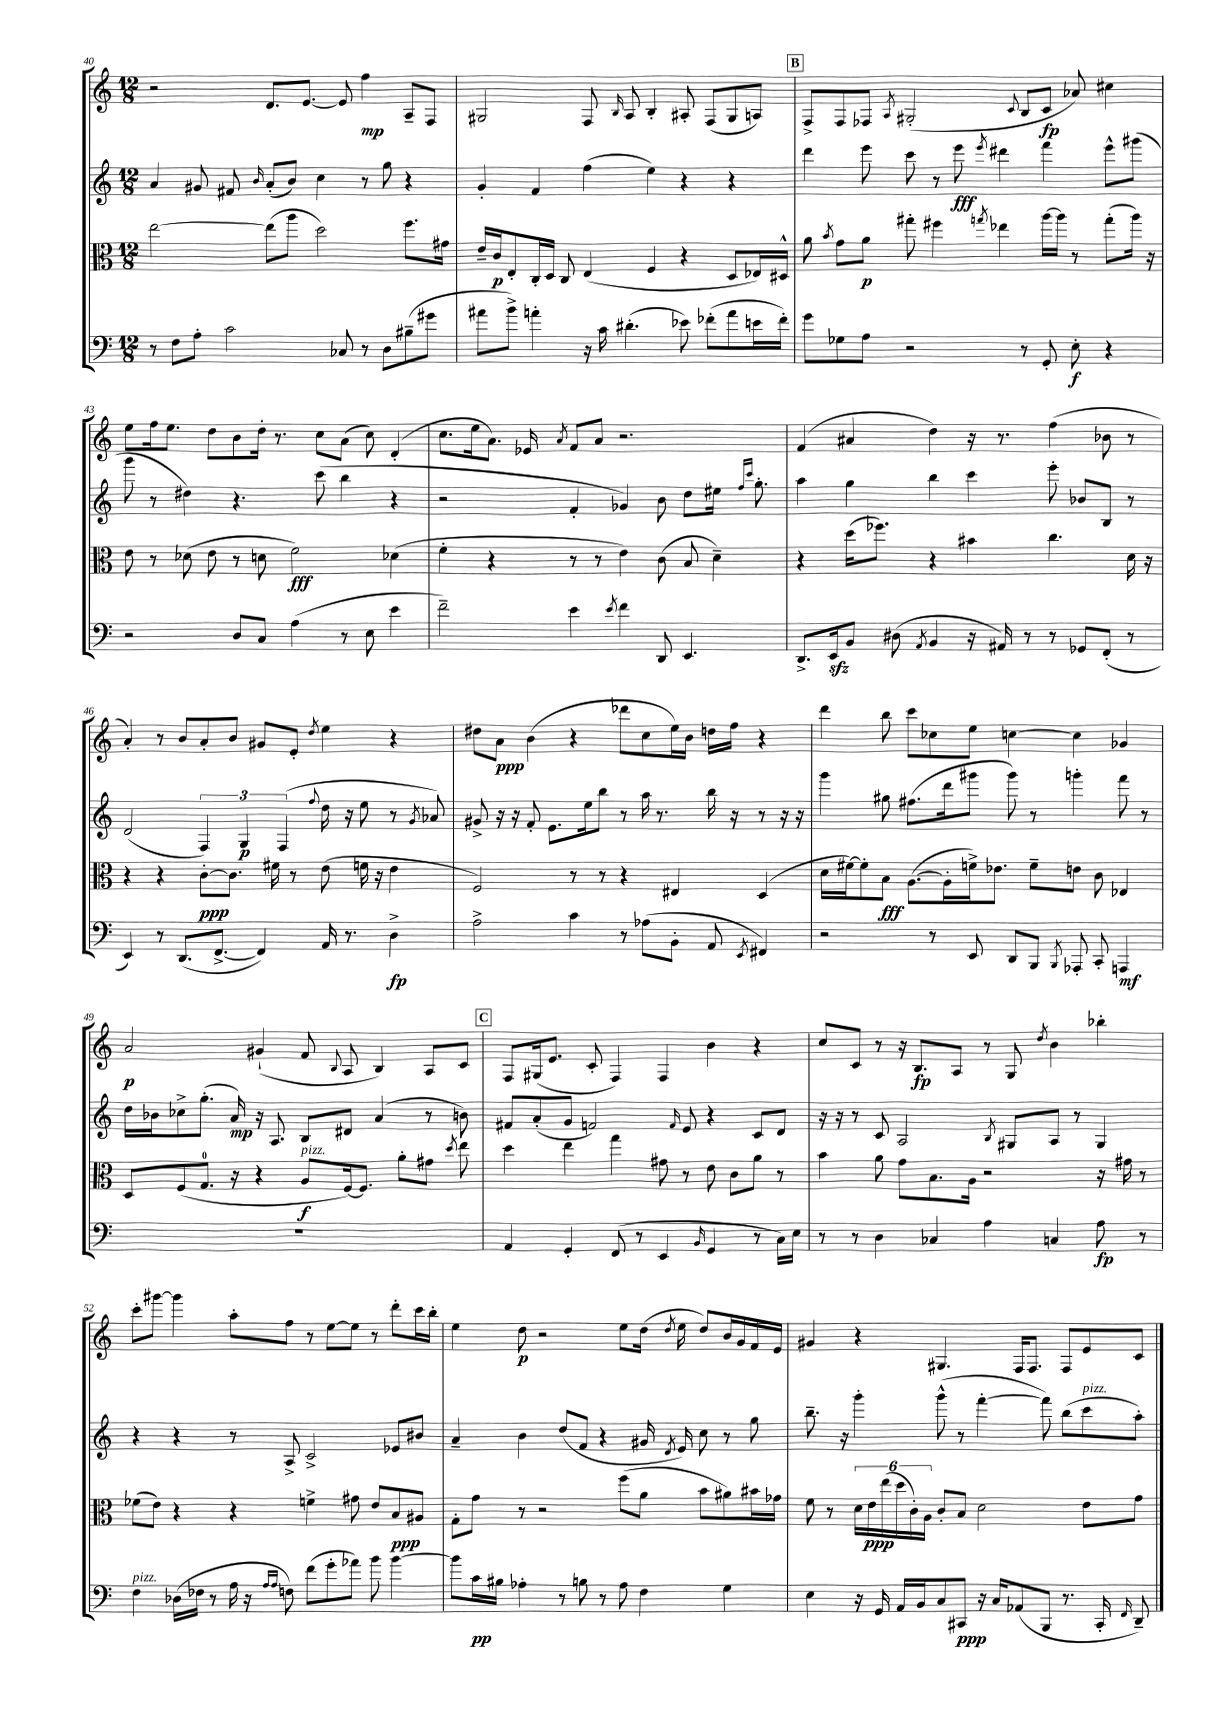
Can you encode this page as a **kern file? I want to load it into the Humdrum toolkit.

**kern	**kern	**kern	**kern
*staff4	*staff3	*staff2	*staff1
*clefF4	*clefC3	*clefG2	*clefG2
*k[]	*k[]	*k[]	*k[]
*M12/8	*M12/8	*M12/8	*M12/8
8r	[2ee\	4a/	2r
8F\L	.	.	.
8A'\J	.	8g#/	.
2c\	.	8f#/	.
.	.	16qqb/	.
.	(8ee\]L	(8a'/L	8.d/L
.	8aa\J	8b/J)	.
.	.	.	[8.e/J
.	2dd\)	4cc\	.
8C-/	.	.	8e/]
8r	.	8r	4ff\
8D\L	.	8gg\	.
(8B#~\	8.ff\L	4r	8A~/L
8g#\J	.	.	8F/J
.	16g#\Jk	.	.
=	=	=	=
8a#\L	16e~/LL	4g'/	2G#/
.	16c/J	.	.
8b^\J)	8E'/	.	.
4a'\	16C'/L	4f/	.
.	16D/JJ	.	.
.	8C/	.	.
16r	(4E/	(4ff\	8F/
16c\	.	.	.
.	.	.	16qqB/
(4.d#'\	.	.	8A/
.	4F/	4ee\)	4B'/
8e-\)	4r	4r	8A#'/
(8f-'\L	.	.	(8F/L
8a\	8D/L	4r	8G#/
16e\L	16E-/L)	.	8A/J)
16f-'\JJ)	16D#^^/JJ	.	.
=	=	=	=
8g\L	8a\	4ddd\	8F^/L
.	8qb/	.	.
8G-\	8g\L	.	8F/
8A\J	8a\J	8eee\	8F-/J
.	.	.	8qA/
2r	8gg#'\	8ccc\	(2G#'/
.	4ff#\	8r	.
.	.	8eee\	.
.	8qgg/	8qeee/	.
.	4ee-\	4ddd#\	.
.	.	.	8qqc/
8r	.	.	8B/L
8GG'/	[16aa\LL	4fff\	8c/J
.	16aa\]JJ	.	.
8E'\	8r	.	8a-/)
4r	(8gg'\L	8eee^^\L	4cc#\
.	16aa\Jk)	(8ggg#\J	.
.	16r	.	.
=	=	=	=
2r	8e\	8ggg\	8ee\L
.	8r	8r	16ff\k
.	.	.	8.ee\J
.	(8d-\	4dd#\)	.
.	8e\	.	8dd\L
8D/L	8r	4.r	8b\
8C/J	8d\	.	16dd'\Jk
.	.	.	8.r
(4A\	2f\)	.	.
.	.	(8ccc\	8cc\L
8r	.	4bb\	(8a\J
8E\	.	.	8cc\)
4e\	(4d-\	4r	(4d'/
=	=	=	=
2f~\)	4f'\	2r	8.cc\L
.	.	.	16ee\k
.	4r	.	8.a\J)
.	.	.	16e-/
.	.	.	8qa/
4e\	8r	4f'/	8f/L
.	8r	.	8a/J
8qe/	.	.	.
4f\	4e\)	4g-/)	2.r
8DD/	(8c\	8b\	.
4.EE/	8B/	8dd\L	.
.	4d~\)	16ee#\Jk	.
.	.	16qqff/LL	.
.	.	16qqccc/JJ	.
.	.	8.gg'\	.
=	=	=	=
8.DD^/L	4r	4aa\	(4f/
16EE/k	.	.	.
8BB/J	(16dd\LK	4gg\	4a#/
.	8.ff-\J)	.	.
(8D#\	.	.	.
8qAA/	.	.	.
4BB/	4r	4bb\	4dd\)
16r	4b#\	4ccc\	16r
16AA#/)	.	.	8.r
8r	.	.	.
8r	4.cc\	8eee'\	(4ff\
8GG-/L	.	8b-/L	.
(8FF'/J	.	8B/J	8b-\
8r	16d\	8r	8r
.	16r	.	.
=	=	=	=
4EE/)	4r	(2d/	4a'/)
8r	4r	.	8r
(8.DD/L	.	.	8b/L
.	[8c'\L	6F/)	8a'/
[8.FF^/J	.	.	.
.	8.c\]J	.	8b/J
.	.	6G/	.
4FF/])	.	.	8g#/L
.	16f#\	.	.
.	.	(6F/	.
.	8r	.	8e'/J
.	.	8qqff/	8qdd/
16AA/	(8e\	16dd\	4ee\
8.r	.	16r	.
.	16f\	8ee\	.
.	16r	.	.
4D^\	4e\	8r	4r
.	.	8qg/	.
.	.	8a-/)	.
=	=	=	=
2A^\	2F/)	8g#^/	8dd#\L
.	.	16r	8a\J
.	.	16r	.
.	.	8f'/	(4b\
.	.	8.e\L	.
4c\	8r	.	4r
.	.	16ee\k	.
.	8r	8bb\J	.
8r	4r	8r	8ddd-\L
(8A-\L	.	16aa\	8cc\
.	.	8.r	.
8BB'\J	4E#/	.	16ee\L)
.	.	.	16b\JJ
8AA/	.	16bb\	16dd\LL
.	.	16r	16ff\JJ
8qEE/	.	.	.
4FF#/)	(4D/	8r	4r
.	.	16r	.
.	.	16r	.
=	=	=	=
2r	16d\LL	4ggg\	4ddd\
.	[16f#\J)	.	.
.	8f#'\]	.	.
.	8B\J	8gg#\	8bb\
.	([8.A\L	(8.ff#\L	8ccc\L
8r	.	.	8cc-\
.	16A'\]L	16ddd\k	.
8EE/	16f^\J)	8ggg#\J	8ee\J
.	8.e-\J	.	.
8DD/L	.	8ggg#\)	[4cc\
8BBB/J	8f~\L	8r	.
8qBBB/	.	.	.
8AAA-'/	8e\J	4ggg'\	4cc\]
8CC'/	8c\	.	.
4AAA/	4E-/	8fff\	4g-/
.	.	8r	.
=	=	=	=
1.r	8D/L	16dd\LL	2a/
.	.	16b-\J	.
.	(8F/	8cc-^\	.
.	8.G/J	(8.gg'\J	.
.	16r	16a/)	.
.	4r	16r	(4g#`/
.	.	8.A/	.
.	8A/L	8B/L	8f/
.	.	.	8qqB/
.	[16F/k)	8d#/J	8A/
.	8.F/]J	.	.
.	.	(4a/	4B/)
.	8a'\L	.	.
.	8g#\J	8r	8A/L
.	8qdd/	.	.
.	8ee\	8b\)	8c/J
=	=	=	=
4AA/	4dd\	8f#/L	8F/L
.	.	(8a'/	(16G#/k
.	.	.	8.e/J
4GG'/	4ee\	8g/J	.
.	.	2f/)	8c'/
(8FF/	4gg\	.	4F/)
8r	.	.	.
4EE/	8g#\	.	4F/
.	.	16qqf/	.
.	8r	8e/	.
16qqBB/	.	.	.
4GG/	8e\	4r	4b\
.	8c\L	.	.
8r	8a\J	8c/L	4r
16C\LL)	8r	8d/J	.
16E\JJ	.	.	.
=	=	=	=
8r	4b\	16r	8cc/L
.	.	16r	.
8r	.	8r	8c/J
4D\	8a\	8c/	8r
.	8g\L	2A/	16r
.	.	.	8.B/L
4C-/	8.B\	.	.
.	.	.	8A/J
.	16A\Jk	.	.
4A\	2r	.	8r
.	.	8qB/	.
.	.	8G#/L	8G/
.	.	.	8qdd/
4C/	.	8A/J	4b\
.	.	8r	.
8A\	16r	4G#/	4bb-'\
.	16g#\	.	.
8r	8r	.	.
=	=	=	=
4F\	(8f-\L	4r	8ccc'\L
.	8e\J)	.	[8ggg#\J
(16D-\LL	4r	4r	4ggg#\]
16F-\JJ	.	.	.
8r	.	.	.
16A\	4r	8r	8aa'\L
16r	.	.	.
16qqA/LL	.	.	.
16qqA/JJ	.	.	.
8F\)	.	8A^/	8ff\J
(8f\L	4f^\	2c^/	8r
8g'\	.	.	[8ee\L
8a-\J)	8g#\	.	8ee\]J
8b\	8e/L	.	8r
[4b\	8B/	8e-/L	8ddd'\L
.	8A#/J	8b#/J	16ccc\L
.	.	.	16bb'\JJ
=	=	=	=
8b\]L	8G'\L	4a~/	4ee\
16c\L	8g\J	.	.
16B#\JJ	.	.	.
4A-'\	8r	4b\	8dd\
.	2r	.	2r
8r	.	(8dd/L	.
8B\	.	8f/J	.
8r	.	4r	.
8A-\	(8ff\L	.	8ee\L
4F\	8a\J	16g#/	(16dd\Jk
.	.	8qd/	8qdd/
.	.	16e/)	16ee\
.	8b\L	8cc\	8dd/L)
4G\	8a#\)	8r	16b/L
.	.	.	16g/
.	16b#\L	8gg\	16f/
.	16g-\JJ	.	16e/JJ
=	=	=	=
4E\	8f\	8.bb~\	4g#/
.	8r	.	.
.	.	16r	.
16r	24d\LL	4ggg'\	4r
.	24e\	.	.
16GG/	.	.	.
.	(24ee\	.	.
16AA/LL	24dd\	.	.
.	24c'\)	.	.
16BB/J	.	.	.
.	24A\JJ	.	.
8C/	8c'/L	(8ggg^^\	4.G#/
8CC#/J	8B/J	8r	.
16r	2d\	[4fff'\	.
16C/LK	.	.	.
(8AA-/	.	.	16F/LK
.	.	.	8.F/J
8BBB/J	.	8fff\])	.
8.r	.	(8bb\L	8F/L
.	8e\L	8ccc\	8e/
16CC#'/	.	.	.
16qqFF/	.	.	.
8DD~/)	8g\J	8aa'\J)	8c/J
==	==	==	==
*-	*-	*-	*-
